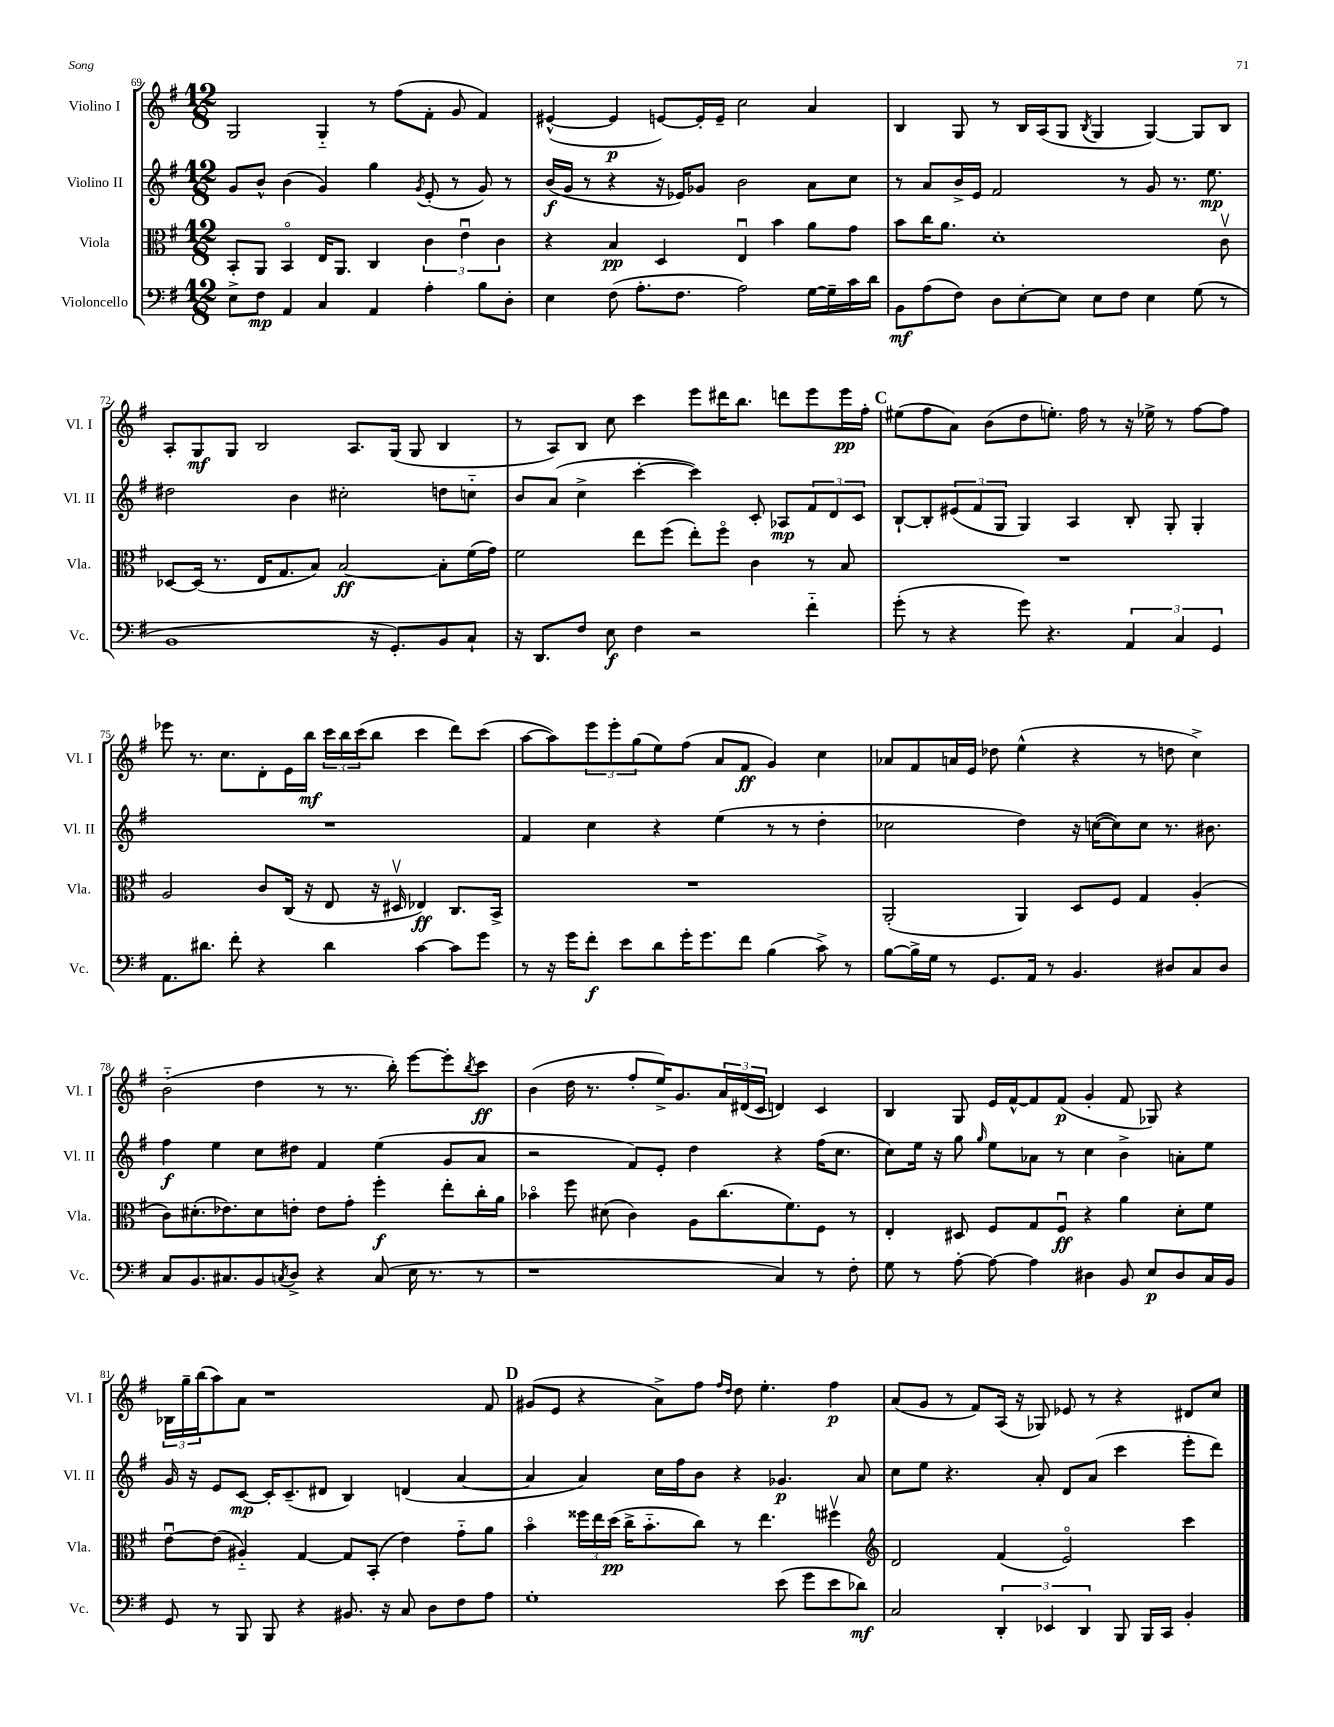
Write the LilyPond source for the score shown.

<<
\new StaffGroup <<
\new Staff = "s0" \with { instrumentName = "Violino I" shortInstrumentName = "Vl. I" } {
    \clef treble \key g \major \numericTimeSignature \time 12/8
    g2 g4-_ r8 fis''8( fis'8-. g'8 fis'4) |
    eis'4~-^( eis'4\p e'8~) e'16-. e'16-- c''2 a'4 |
    b4 g8 r8 b16 a16( g8 \acciaccatura { b8 } g4 g4~) g8 b8 |
    a8-. g8\mf g8 b2 a8. g16( g8 b4 |
    r8 a8) b8 c''8 c'''4 e'''8 dis'''16 b''8. d'''8 e'''8 e'''16\pp fis''16-. |
    \mark \markup { \bold "C" } eis''8( fis''8 a'8) b'8( d''8 e''8.-.) fis''16 r8 r16 ees''16-> r8 fis''8~ fis''8 |
    ees'''8 r8. c''8. d'8-. e'16 b''16\mf \tuplet 3/2 { c'''16 b''16 c'''16( } b''8 c'''4 d'''8) c'''8( |
    a''8~ a''8) \tuplet 3/2 { e'''8 e'''8-. g''8( } e''8) fis''8( a'8 fis'8\ff g'4) c''4 |
    aes'8 fis'8 a'16 e'16 des''8 e''4-^( r4 r8 d''8 c''4->) |
    b'2-_( d''4 r8 r8. b''16-.) e'''8~ e'''8-. \acciaccatura { b''8 } c'''8\ff |
    b'4( d''16 r8. fis''8-. e''16->) g'8. \tuplet 3/2 { a'16 dis'16( c'16 } d'4) c'4 |
    b4 g8 e'16 fis'16~-^ fis'8 fis'8\p( g'4-. fis'8 ges8) r4 |
    \tuplet 3/2 { bes16 g''16-- b''16( } a''8) a'8 r1 fis'8 |
    \mark \markup { \bold "D" } gis'8( e'8 r4 a'8->) fis''8 \grace { fis''16 d''16 } d''8 e''4.-. fis''4\p |
    a'8( g'8 r8 fis'8) a16( r16 ges8) ees'8 r8 r4 dis'8 c''8 \bar "|." |
}
\new Staff = "s1" \with { instrumentName = "Violino II" shortInstrumentName = "Vl. II" } {
    \clef treble \key g \major \numericTimeSignature \time 12/8
    g'8 b'8-^ b'4( g'4) g''4 \acciaccatura { g'8 } e'8-.( r8 g'8) r8 |
    b'16\f( g'16 r8 r4 r16 ees'16) ges'8 b'2 a'8 c''8 |
    r8 a'8 b'16-> e'16 fis'2 r8 g'8 r8. e''8.\mp |
    dis''2 b'4 cis''2-. d''8 c''8-_ |
    b'8 a'8( c''4-> c'''4~-. c'''4) c'8-. aes8\mp \tuplet 3/2 { fis'8 d'8 c'8 } |
    \mark \markup { \bold "C" } b8~-! b8-. \tuplet 3/2 { eis'8( fis'8 g8 } g4) a4 b8-. g8-. g4-. |
    R1. |
    fis'4 c''4 r4 e''4( r8 r8 d''4-. |
    ces''2 d''4) r16 c''16~( c''8) c''8 r8. bis'8. |
    fis''4\f e''4 c''8 dis''8 fis'4 e''4( g'8 a'8 |
    r2 fis'8) e'8-. d''4 r4 fis''16( c''8. |
    c''8) e''16 r16 g''8 \grace { g''16 } e''8 aes'8 r8 c''4 b'4-> a'8-. e''8 |
    g'16 r16 e'8 c'8~\mp c'16-. c'8.--( dis'8 b4) d'4( a'4~ |
    \mark \markup { \bold "D" } a'4 a'4) c''16 fis''16 b'8 r4 ges'4.\p a'8 |
    c''8 e''8 r4. a'8-. d'8 a'8( c'''4 e'''8-. d'''8) \bar "|." |
}
\new Staff = "s2" \with { instrumentName = "Viola" shortInstrumentName = "Vla." } {
    \clef alto \key g \major \numericTimeSignature \time 12/8
    b,8-. a,8 b,4\flageolet e16 a,8. c4 \tuplet 3/2 { c'4 e'4\downbow c'4 } |
    r4 b4\pp d4 e4\downbow b'4 a'8 g'8 |
    b'8 c''16 a'8. d'1-. c'8\upbow |
    des8~ des16( r8. e16 g8. b8) b2~\ff b8-. fis'16( g'16) |
    fis'2 e''8 fis''8( e''8-.) fis''8\flageolet c'4 r8 b8 |
    \mark \markup { \bold "C" } R1. |
    a2 c'8 c16( r16 e8 r16 dis16\upbow ees4\ff) c8. b,16-> |
    R1. |
    a,2-.( a,4) d8 fis8 g4 a4-.( |
    c'8) dis'8.-.( ees'8.) dis'8 e'8-. e'8 g'8-. fis''4-.\f e''8-. c''16-. a'16 |
    bes'4\flageolet fis''8 dis'8( c'4) a8 c''8.( fis'8.) fis8 r8 |
    e4-. dis8 fis8 g8 fis8\downbow\ff r4 a'4 d'8-. fis'8 |
    e'8~\downbow e'8( ais4-_) g4~ g8 b,8-.( e'4) g'8-_ a'8 |
    \mark \markup { \bold "D" } b'4\flageolet \tuplet 3/2 { fisis''16 e''16 d''16\pp( } c''16-> b'8.-_ c''8) r8 e''4. fis''4\upbow |
    \clef treble d'2 fis'4( e'2\flageolet) c'''4 \bar "|." |
}
\new Staff = "s3" \with { instrumentName = "Violoncello" shortInstrumentName = "Vc." } {
    \clef bass \key g \major \numericTimeSignature \time 12/8
    e8-> fis8\mp a,4 c4 a,4 a4-. b8 d8-. |
    e4 fis8( a8.-. fis8. a2) g16~ g16-- c'16 d'16 |
    b,8\mf a8( fis8) d8 e8~-. e8 e8 fis8 e4 g8( r8 |
    b,1 r16 g,8.-.) b,8 c8-! |
    r16 d,8. fis8 e8\f fis4 r2 fis'4-_ |
    \mark \markup { \bold "C" } g'8-.( r8 r4 g'8) r4. \tuplet 3/2 { a,4 c4 g,4 } |
    a,8. dis'8. fis'8-. r4 dis'4 c'4~ c'8 g'8 |
    r8 r16 g'16 fis'8-.\f e'8 d'8 g'16-. g'8. fis'8 b4( c'8->) r8 |
    b8~ b16-> g16 r8 g,8. a,16 r8 b,4. dis8 c8 dis8 |
    c8 b,8. cis8. b,8 \acciaccatura { c8 } d8-> r4 c8( e16 r8. r8 |
    r1 c4) r8 fis8-. |
    g8 r8 a8~-. a8~ a4 dis4 b,8 e8\p dis8 c16 b,16 |
    g,8 r8 b,,8 b,,8 r4 bis,8. r16 c8 d8 fis8 a8 |
    \mark \markup { \bold "D" } g1-. e'8( g'8 e'8 des'8\mf) |
    c2 \tuplet 3/2 { d,4-. ees,4 d,4 } b,,8 b,,16 c,16 b,4-. \bar "|." |
}
>>
>>
\layout { \context { \Score currentBarNumber = #69 } }
